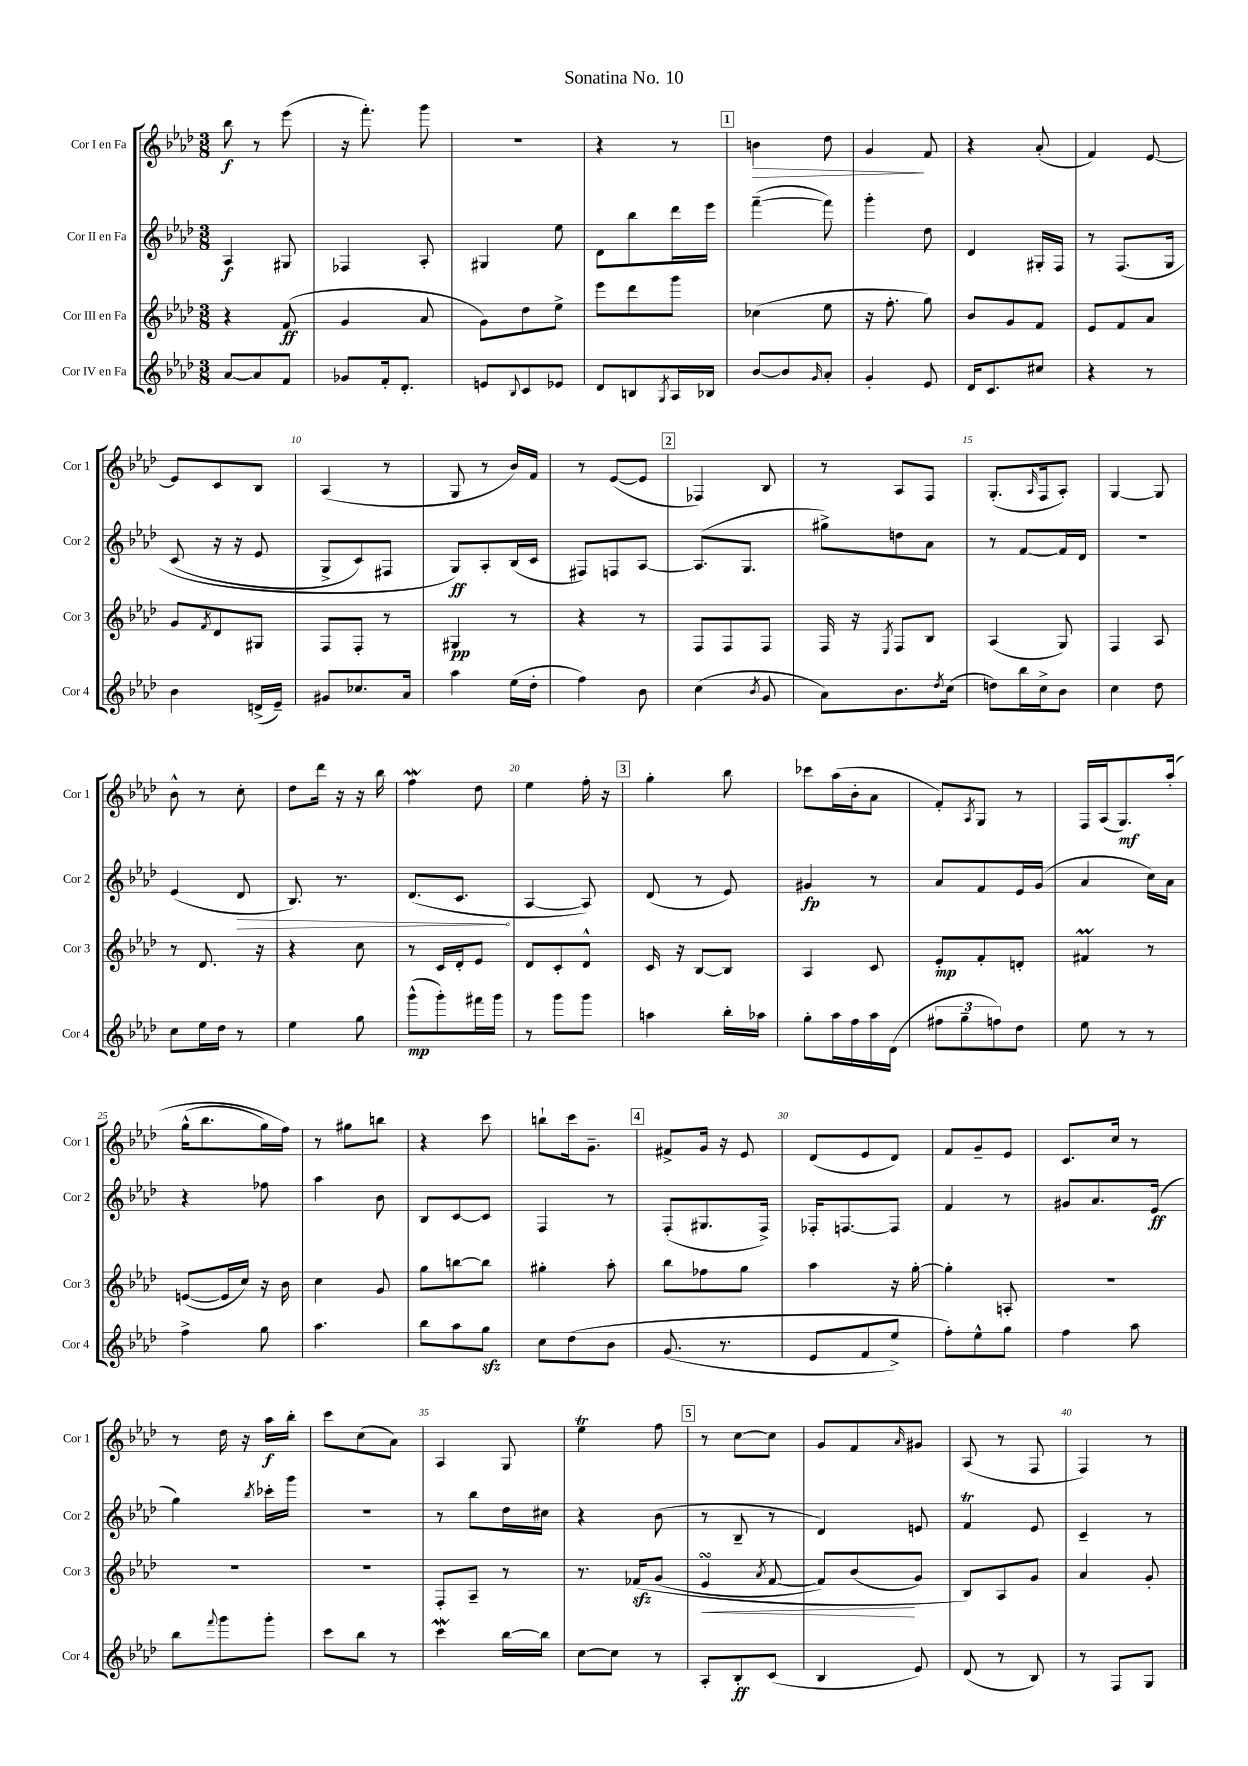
\header { title = "Sonatina No. 10" }
<<
\new StaffGroup <<
\new Staff = "s0" \with { instrumentName = "Cor I en Fa" shortInstrumentName = "Cor 1" } {
    \clef treble \key aes \major \numericTimeSignature \time 3/8
    bes''8\f r8 ees'''8( |
    r16 f'''8.-.) g'''8 |
    R4. |
    r4 r8 |
    \mark \markup { \box "1" } b'4\> des''8 |
    g'4\! f'8 |
    r4 aes'8-.( |
    f'4) ees'8~ |
    ees'8 c'8 bes8 |
    aes4( r8 |
    g8 r8 bes'16) f'16 |
    r8 ees'8~( ees'8 |
    \mark \markup { \box "2" } fes4) bes8 |
    r8 aes8 f8 |
    g8.-.( \grace { aes16 } f16 aes8-.) |
    g4~ g8 |
    bes'8-^ r8 c''8-. |
    des''8 des'''16 r16 r16 bes''16 |
    f''4\mordent des''8 |
    ees''4 f''16-. r16 |
    \mark \markup { \box "3" } g''4-. bes''8 |
    ces'''8 aes''16( bes'16-. aes'8 |
    f'8-.) \acciaccatura { aes8 } g8 r8 |
    f16 aes16( g8.\mf) aes''16-.\( |
    g''16-^( bes''8. g''16) f''16\) |
    r8 gis''8 b''8 |
    r4 c'''8 |
    b''8-! c'''16 g'8.-- |
    \mark \markup { \box "4" } fis'8-> g'16 r16 ees'8 |
    des'8( ees'8 des'8) |
    f'8 g'8-- ees'8 |
    c'8. c''16 r8 |
    r8 des''16 r16 aes''16\f bes''16-. |
    c'''8 c''8( aes'8) |
    aes4 g8 |
    ees''4\trill f''8 |
    \mark \markup { \box "5" } r8 c''8~ c''8 |
    g'8 f'8 \grace { aes'16 } gis'8 |
    aes8( r8 f8 |
    f4) r8 \bar "|." |
}
\new Staff = "s1" \with { instrumentName = "Cor II en Fa" shortInstrumentName = "Cor 2" } {
    \clef treble \key aes \major \numericTimeSignature \time 3/8
    aes4\f gis8 |
    fes4 aes8-. |
    gis4 ees''8 |
    des'8 bes''8 des'''16 ees'''16 |
    \mark \markup { \box "1" } f'''4~--( f'''8) |
    g'''4-. des''8 |
    des'4 gis16-. f16 |
    r8 f8.\( g16 |
    c'8( r16 r16 ees'8 |
    g8-> c'8) fis8 |
    g8\ff\) aes8-. bes16( c'16 |
    fis8) f8 aes8~ |
    \mark \markup { \box "2" } aes8.( g8. |
    gis''8->) d''8 aes'8 |
    r8 f'8~ f'16 des'16 |
    R4. |
    ees'4( \once \override Hairpin.circled-tip = ##t des'8\> |
    bes8.) r8. |
    des'8.( c'8.\! |
    aes4~ aes8) |
    \mark \markup { \box "3" } des'8( r8 ees'8) |
    gis'4\fp r8 |
    aes'8 f'8 ees'16 g'16( |
    aes'4 c''16) aes'16 |
    r4 fes''8 |
    aes''4 bes'8 |
    bes8 c'8~ c'8 |
    f4 r8 |
    \mark \markup { \box "4" } f8-.( gis8. f16->) |
    fes16-. f8.~ f8 |
    f'4 r8 |
    gis'8 aes'8. ees'16\ff( |
    g''4) \acciaccatura { bes''8 } ces'''16-. g'''16 |
    R4. |
    r8 bes''8 des''16 cis''16 |
    r4 bes'8( |
    \mark \markup { \box "5" } r8 bes8-- r8 |
    des'4) e'8 |
    f'4\trill ees'8 |
    c'4-- r8 \bar "|." |
}
\new Staff = "s2" \with { instrumentName = "Cor III en Fa" shortInstrumentName = "Cor 3" } {
    \clef treble \key aes \major \numericTimeSignature \time 3/8
    r4 f'8\ff( |
    g'4 aes'8 |
    g'8) des''8 ees''8-> |
    ees'''8 des'''8 g'''8 |
    \mark \markup { \box "1" } ces''4( ees''8 |
    r16 f''8.-. g''8) |
    bes'8 g'8 f'8 |
    ees'8 f'8 aes'8 |
    g'8 \acciaccatura { f'8 } des'8 gis8 |
    f8 f8-. r8 |
    gis4\pp r8 |
    r4 r8 |
    \mark \markup { \box "2" } f8 f8 f8 |
    f16 r16 \acciaccatura { ees8 } f8 bes8 |
    aes4( g8) |
    f4 aes8 |
    r8 des'8. r16 |
    r4 c''8 |
    r8 c'16 des'16-. ees'8 |
    des'8 c'8-. des'8-^ |
    \mark \markup { \box "3" } c'16 r16 bes8~ bes8 |
    aes4 c'8 |
    ees'8-.\mp f'8-. d'8-. |
    fis'4\prall r8 |
    e'8~( e'16 c''16) r16 bes'16 |
    c''4 g'8 |
    g''8 b''8~ b''8 |
    gis''4-. aes''8-. |
    \mark \markup { \box "4" } bes''8 fes''8 g''8 |
    aes''4 r16 g''16~-. |
    g''4-. a8-. |
    R4. |
    R4. |
    R4. |
    f8-. aes8-- r8 |
    r8. fes'16\sfz\( g'8( |
    \mark \markup { \box "5" } ees'4\turn\< \acciaccatura { aes'8 } f'8~ |
    f'8) bes'8\!( g'8) |
    bes8\) aes8 g'8 |
    aes'4 g'8-. \bar "|." |
}
\new Staff = "s3" \with { instrumentName = "Cor IV en Fa" shortInstrumentName = "Cor 4" } {
    \clef treble \key aes \major \numericTimeSignature \time 3/8
    aes'8~ aes'8 f'8 |
    ges'8 f'16-. des'8.-. |
    e'8 \appoggiatura { bes8 } c'8 ees'8 |
    des'8 b8 \acciaccatura { g8 } aes16 bes16 |
    \mark \markup { \box "1" } bes'8~ bes'8 \grace { g'16 } aes'8-. |
    g'4-. ees'8 |
    des'16 c'8. cis''8 |
    r4 r8 |
    bes'4 d'16->( ees'16--) |
    gis'8 ces''8. aes'16 |
    aes''4 ees''16( des''16-. |
    f''4) bes'8 |
    \mark \markup { \box "2" } c''4( \acciaccatura { bes'8 } g'8 |
    aes'8) bes'8. \acciaccatura { des''8 } c''16( |
    d''8) bes''16 c''16-> bes'8 |
    c''4 des''8 |
    c''8 ees''16 des''16 r8 |
    ees''4 g''8 |
    g'''8-^\mp( g'''8-.) fis'''16 g'''16 |
    r8 g'''8 g'''8 |
    \mark \markup { \box "3" } a''4 bes''16-. aes''16 |
    g''8-. aes''16 f''16 aes''16 des'16( |
    \tuplet 3/2 { fis''8 g''8-- f''8) } des''8 |
    ees''8 r8 r8 |
    f''4-> g''8 |
    aes''4. |
    bes''8 aes''8 g''8\sfz |
    c''8 des''8\( bes'8 |
    \mark \markup { \box "4" } g'8.( r8. |
    ees'8 f'8 ees''8->) |
    f''8-.\) ees''8-^ g''8 |
    f''4 aes''8 |
    bes''8 \appoggiatura { f'''8 } g'''8 g'''8-. |
    c'''8 bes''8 r8 |
    c'''4\mordent bes''16~ bes''16 |
    c''8~ c''8 r8 |
    \mark \markup { \box "5" } aes8-. bes8-.\ff c'8( |
    bes4 ees'8) |
    des'8( r8 bes8) |
    r8 f8 g8 \bar "|." |
}
>>
>>
\layout { \context { \Score \override BarNumber.break-visibility = ##(#f #t #t) barNumberVisibility = #(every-nth-bar-number-visible 5) } }
